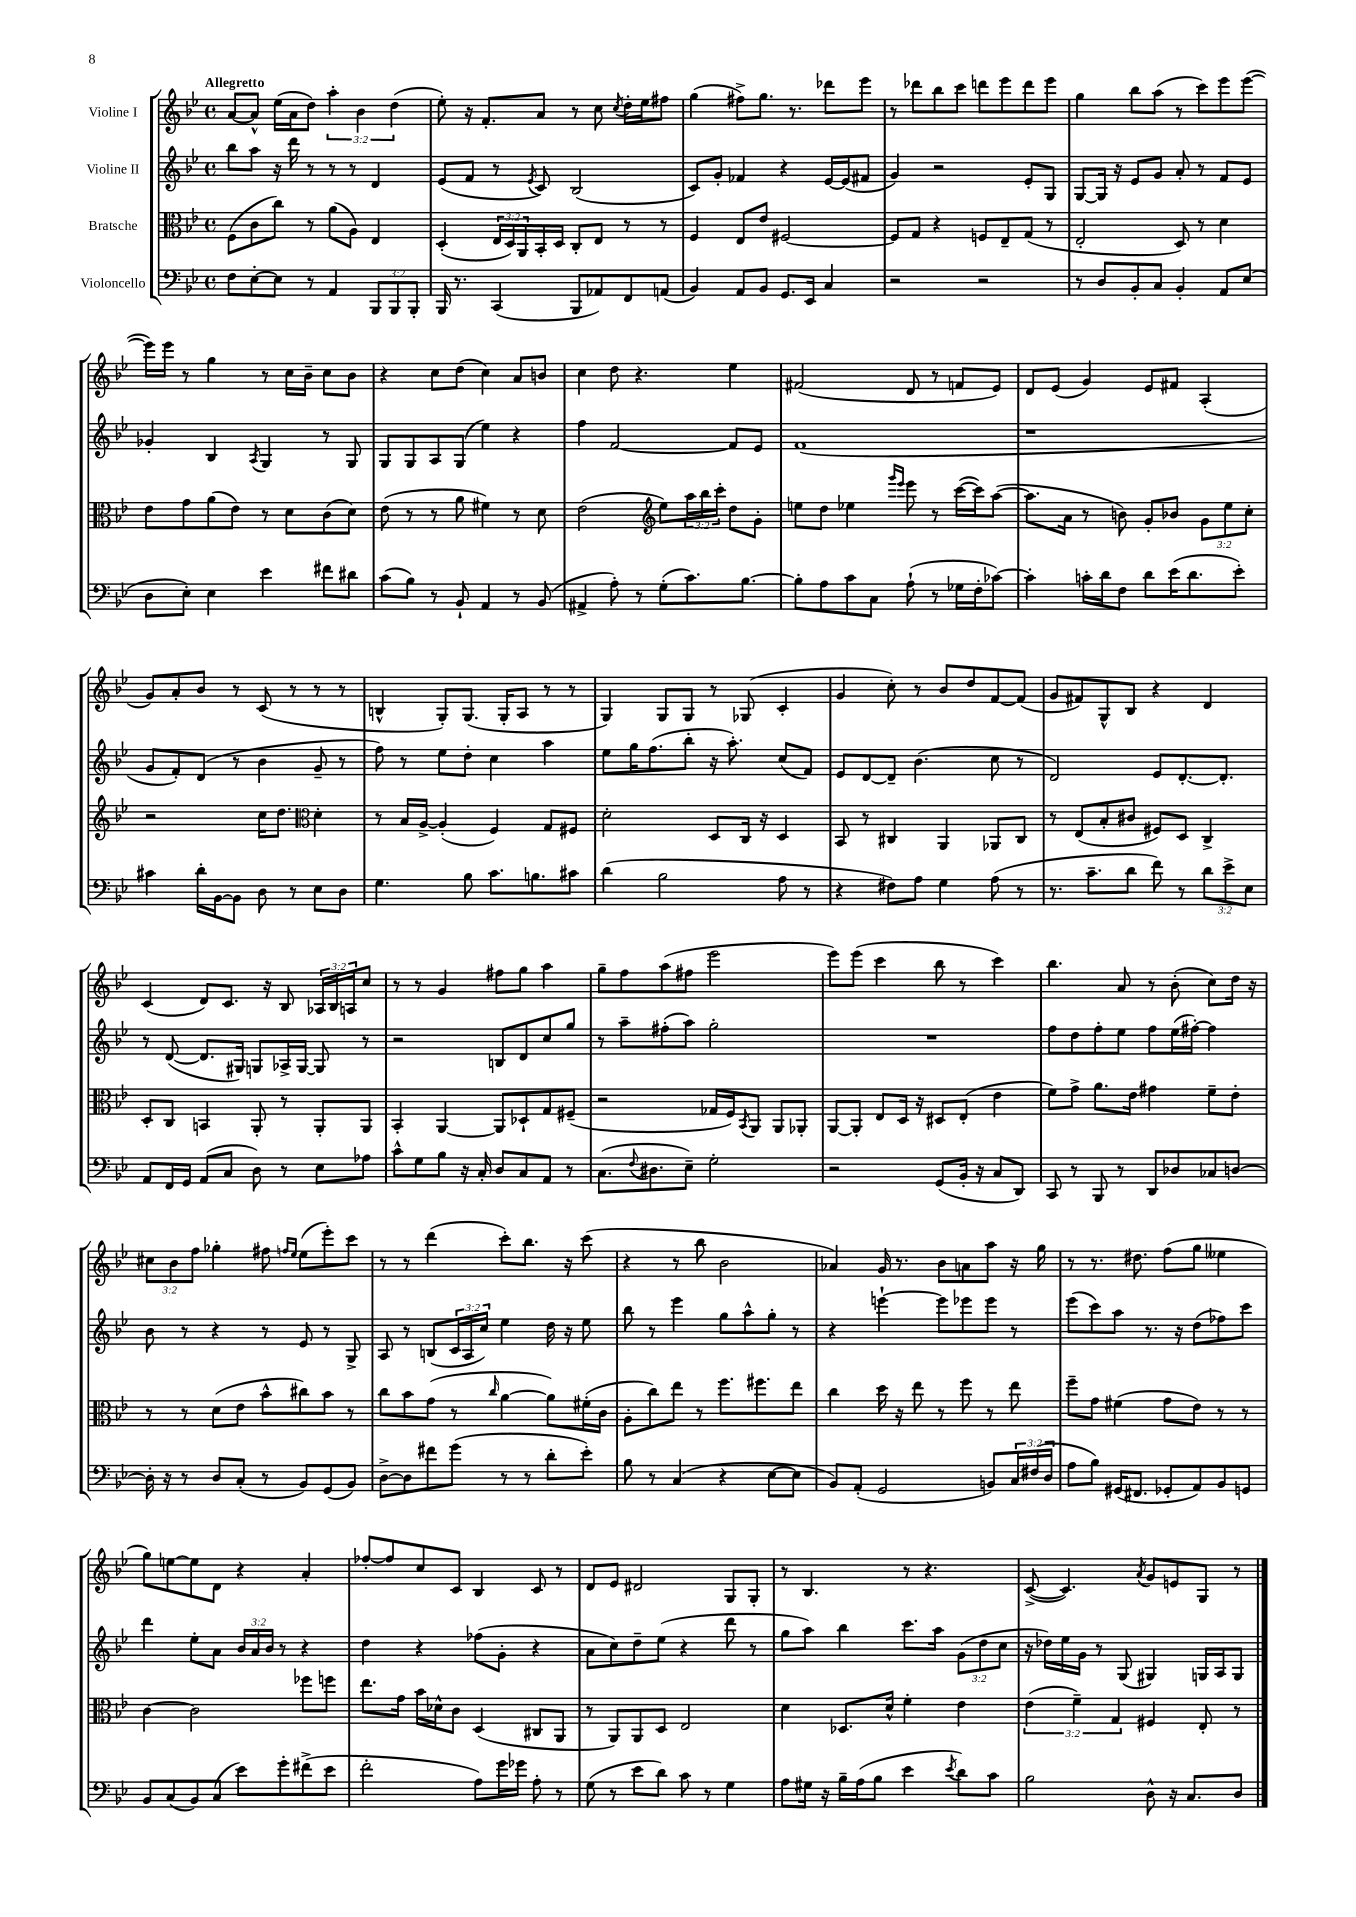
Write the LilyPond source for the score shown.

<<
\new StaffGroup <<
\new Staff = "s0" \with { instrumentName = "Violine I" } {
    \clef treble \key bes \major \defaultTimeSignature \time 4/4 \override Staff.TupletNumber.text = #tuplet-number::calc-fraction-text \tempo "Allegretto"
    a'8~ a'8-^ ees''16( a'16 d''8) \tuplet 3/2 { a''4-. bes'4 d''4( } |
    ees''8-.) r16 f'8.-. a'8 r8 c''8 \acciaccatura { c''8 } d''16-. ees''16 fis''8 |
    g''4( fis''8->) g''8. r8. des'''8 ees'''8 |
    r8 des'''8 bes''8 c'''8 d'''8 ees'''8 d'''8 ees'''8 |
    g''4 bes''8 a''8( r8 c'''8) ees'''8 ees'''8~( |
    ees'''16) ees'''16 r8 g''4 r8 c''16 bes'16-- c''8 bes'8 |
    r4 c''8 d''8( c''4) a'8 b'8 |
    c''4 d''8 r4. ees''4 |
    fis'2( d'8 r8 f'8 ees'8) |
    d'8 ees'8( g'4) ees'8 fis'8 a4-.( |
    g'8) a'8-. bes'8 r8 c'8( r8 r8 r8 |
    b4-^ g8-.) g8.( g16-. a8 r8 r8 |
    g4) g8 g8 r8 ges8( c'4-. |
    g'4 c''8-.) r8 bes'8 d''8 f'8~ f'8( |
    g'8 fis'8) g8-^ bes8 r4 d'4 |
    c'4( d'8) c'8. r16 bes8 \tuplet 3/2 { aes16 bes16 a16 } c''8 |
    r8 r8 g'4 fis''8 g''8 a''4 |
    g''8-- f''8 a''8( fis''8 ees'''2 |
    ees'''8) ees'''8( c'''4 bes''8 r8 c'''4) |
    bes''4. a'8 r8 bes'8-.( c''8) d''16 r16 |
    \tuplet 3/2 { cis''8 bes'8 f''8 } ges''4-. fis''8 \grace { f''16 ees''16 } ees''8( ees'''8-.) c'''8 |
    r8 r8 d'''4( c'''8-.) bes''8. r16 c'''8( |
    r4 r8 bes''8 bes'2 |
    aes'4) g'16 r8. bes'8 a'8 a''8 r16 g''16 |
    r8 r8. dis''8. f''8( g''8 eeses''4 |
    g''8) e''8~ e''8 d'8 r4 a'4-. |
    fes''8~-. fes''8 c''8 c'8 bes4 c'8 r8 |
    d'8 ees'8 dis'2 g8 g8-. |
    r8 bes4. r8 r4. |
    c'8~->( c'4.) \acciaccatura { a'8 } g'8 e'8 g8 r8 \bar "|." |
}
\new Staff = "s1" \with { instrumentName = "Violine II" } {
    \clef treble \key bes \major \defaultTimeSignature \time 4/4 \override Staff.TupletNumber.text = #tuplet-number::calc-fraction-text
    bes''8 a''8 r16 d'''16 r8 r8 r8 d'4 |
    ees'8( f'8 r8 \acciaccatura { ees'8 } c'8) bes2( |
    c'8) g'8-. fes'4 r4 ees'16~ ees'16( fis'8 |
    g'4) r2 ees'8-. g8 |
    g8~ g16 r16 ees'8 g'8 a'8-. r8 f'8 ees'8 |
    ges'4-. bes4 \acciaccatura { a8 } g4 r8 g8 |
    g8 g8 a8 g8( ees''4) r4 |
    f''4 f'2~ f'8 ees'8 |
    f'1( |
    r1 |
    g'8 f'8-.) d'8( r8 bes'4 g'8-- r8 |
    f''8) r8 ees''8 d''8-. c''4 a''4 |
    ees''8 g''16 f''8.( bes''8-. r16 a''8.-.) c''8( f'8) |
    ees'8 d'8~ d'8-- bes'4.( c''8 r8 |
    d'2) ees'8 d'8.~-. d'8.-. |
    r8 d'8~( d'8. gis16) g8 aes16-> g16~ g8 r8 |
    r2 b8 d'8 c''8 g''8 |
    r8 a''8-- fis''8-.( a''8) g''2-. |
    R1 |
    f''8 d''8 f''8-. ees''8 f''8 ees''16( fis''16~-.) fis''4 |
    bes'8 r8 r4 r8 ees'8 r8 g8-> |
    a8 r8 b8( \tuplet 3/2 { c'16 a16 c''16) } ees''4 d''16 r16 ees''8 |
    bes''8 r8 ees'''4 g''8 a''8-^ g''8-. r8 |
    r4 e'''4~-! e'''8 ees'''8 ees'''8 r8 |
    ees'''8( c'''8) a''8 r8. r16 d''8( fes''8) c'''8 |
    d'''4 ees''8-. a'8 \tuplet 3/2 { bes'16 a'16 bes'16 } r8 r4 |
    d''4 r4 fes''8( g'8-. r4 |
    a'8 c''8) d''8-- ees''8( r4 d'''8 r8 |
    g''8 a''8) bes''4 c'''8. a''16 \tuplet 3/2 { g'8( d''8 c''8 } |
    r16 des''16) ees''16 g'16 r8 g8( gis4) g16 a16 g8 \bar "|." |
}
\new Staff = "s2" \with { instrumentName = "Bratsche" } {
    \clef alto \key bes \major \defaultTimeSignature \time 4/4 \override Staff.TupletNumber.text = #tuplet-number::calc-fraction-text
    f8( c'8 c''8) r8 a'8( a8) ees4 |
    d4-.( \tuplet 3/2 { ees16 d16) a,16 } bes,16-. d16 c8-. ees8 r8 r8 |
    f4 ees8 ees'8 fis2~ |
    fis8 g8 r4 f8 ees8-- g8( r8 |
    ees2-. d8) r8 d'4 |
    ees'8 g'8 a'8( ees'8) r8 d'8 c'8( d'8) |
    ees'8( r8 r8 a'8 fis'4) r8 d'8 |
    ees'2( \clef treble ees''8) \tuplet 3/2 { a''16 bes''16 c'''16-. } d''8 g'8-. |
    e''8 d''8 ees''4 \grace { g'''16 ees'''16 } ees'''8 r8 c'''16~( c'''16) a''8~( |
    a''8. a'16 r8 b'8) g'8-. bes'8 \tuplet 3/2 { g'8 ees''8 c''8-. } |
    r2 c''16 d''8. \clef alto d'4-. |
    r8 bes16 a16~-> a4-.( f4) g8 fis8 |
    d'2-. d8 c16 r16 d4 |
    bes,8 r8 cis4 a,4 aes,8 cis8 |
    r8 ees8( bes8-. cis'8 fis8) d8 c4-> |
    d8-. c8 b,4 a,8-. r8 a,8-. a,8 |
    bes,4-. a,4~ a,8 des8-! g8 fis8--( |
    r2 ges16 f16) \acciaccatura { bes,8 } a,8 a,8 aes,8-. |
    a,8~ a,8-. ees8 d16 r16 dis8 ees8-.( ees'4 |
    f'8) g'8-> a'8. ees'16 gis'4 f'8-- ees'8-. |
    r8 r8 d'8( ees'8 bes'8-^ cis''8) bes'8 r8 |
    c''8 bes'8 g'8( r8 \grace { c''16 } a'4~ a'8) fis'16-.( c'16 |
    a8-. c''8) ees''8 r8 f''8. fis''8. ees''8 |
    c''4 d''16 r16 ees''8 r8 f''8 r8 ees''8 |
    f''8-- g'8 fis'4( g'8 ees'8) r8 r8 |
    c'4~ c'2 fes''8 f''8 |
    ees''8. g'16 bes'16 des'16-^ c'8 d4( cis8 a,8 |
    r8 a,8) a,8 d8 ees2 |
    d'4 des8. d'16-^ f'4-. ees'4 |
    \tuplet 3/2 { ees'4( f'4--) g4 } fis4 ees8-. r8 \bar "|." |
}
\new Staff = "s3" \with { instrumentName = "Violoncello" } {
    \clef bass \key bes \major \defaultTimeSignature \time 4/4 \override Staff.TupletNumber.text = #tuplet-number::calc-fraction-text
    f8 ees8~-. ees8 r8 a,4 \tuplet 3/2 { bes,,8 bes,,8 bes,,8-. } |
    bes,,16 r8. c,4( bes,,8 aes,8) f,8 a,8( |
    bes,4) a,8 bes,8 g,8. ees,16 c4 |
    r2 r2 |
    r8 d8 bes,8-. c8 bes,4-. a,8 ees8( |
    d8 ees8-.) ees4 ees'4 fis'8 dis'8 |
    c'8( bes8) r8 bes,8-! a,4 r8 bes,8( |
    ais,4-> a8-.) r8 g8-.( c'8.) bes8.~ |
    bes8-. a8 c'8 c8 a8-!( r8 ges16 f16-. ces'8~) |
    ces'4-. c'16-. d'16 f8 d'8 ees'16( d'8. ees'8-.) |
    cis'4 d'16-. bes,16~ bes,8 d8 r8 ees8 d8 |
    g4. bes8 c'8. b8. cis'8 |
    d'4( bes2 a8 r8 |
    r4 fis8) a8 g4 a8( r8 |
    r8. c'8.-- d'8 f'8) r8 \tuplet 3/2 { d'8 ees'8-> ees8 } |
    a,8 f,16 g,16 a,8( c8 d8) r8 ees8 aes8 |
    c'8-^ g8 bes8 r16 c16-. d8 c8 a,8 r8 |
    c8.( \appoggiatura { f8 } dis8. ees8--) g2-. |
    r2 g,8( bes,16-. r16 c8 d,8) |
    c,8 r8 bes,,8 r8 d,8 des8 ces8 d8~ |
    d16-. r16 r8 d8 c8-.( r8 bes,8) g,8( bes,8) |
    d8~-> d8 fis'8 g'8( r8 r8 d'8-. ees'8-.) |
    bes8 r8 c4( r4 ees8~ ees8 |
    bes,8) a,8-.( g,2 b,8) \tuplet 3/2 { c16 fis16( d16 } |
    a8 bes8) gis,16( fis,8. ges,8-. a,8) bes,8 g,8 |
    bes,8 c8( bes,8) c8( ees'8) g'8-. fis'8->( ees'8 |
    f'2-. a8) g'16 ges'16 a8-. r8 |
    g8( r8 ees'8 d'8) c'8 r8 g4 |
    a8 gis16 r16 bes16-- a16( bes8 ees'4 \acciaccatura { ees'8 } d'8) c'8 |
    bes2 d8-^ r16 c8. d8 \bar "|." |
}
>>
>>
\layout { \context { \Score \remove "Bar_number_engraver" } }
